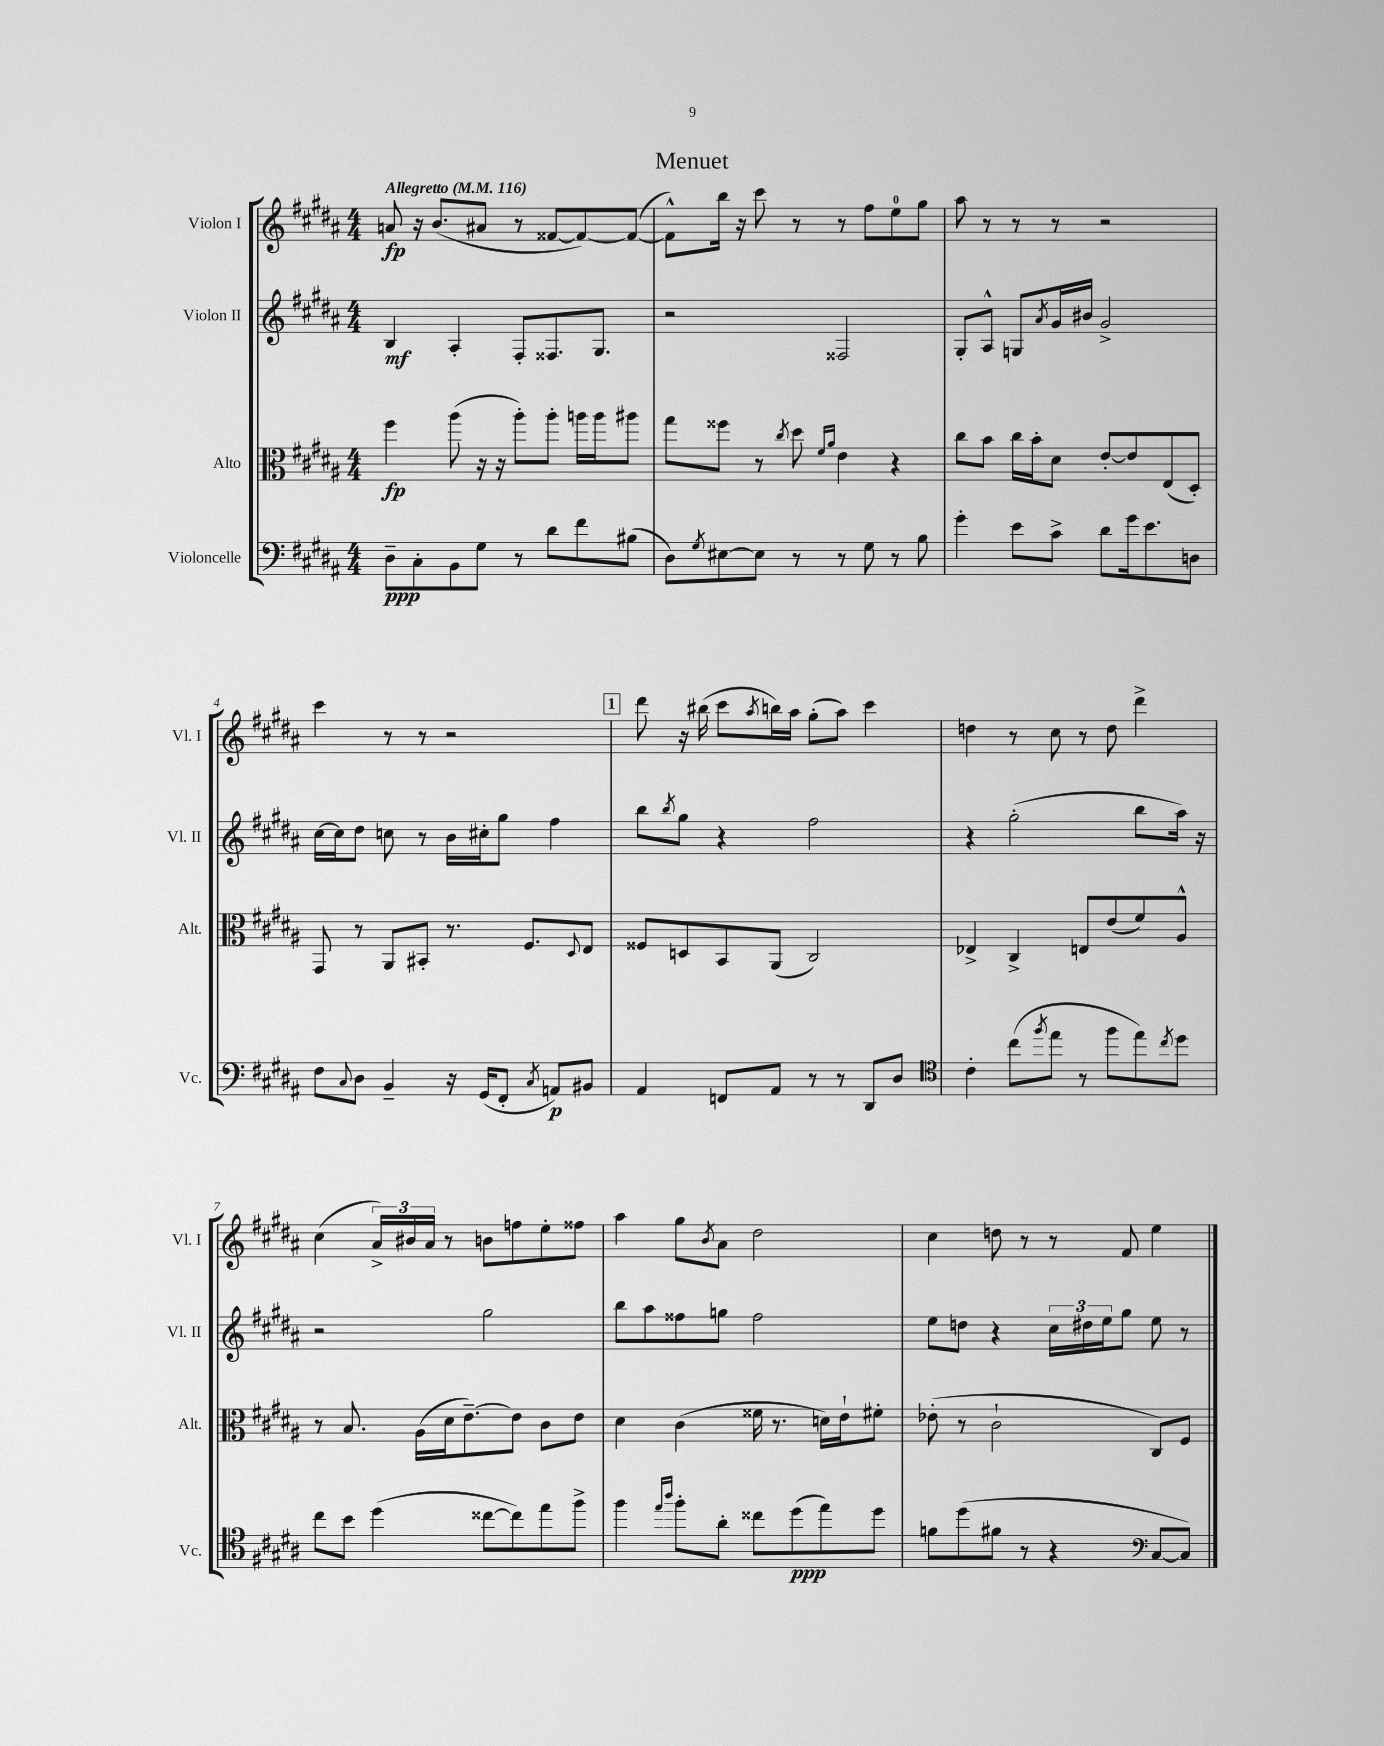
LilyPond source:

\header { title = "Menuet" }
<<
\new StaffGroup <<
\new Staff = "s0" \with { instrumentName = "Violon I" shortInstrumentName = "Vl. I" } {
    \clef treble \key b \major \numericTimeSignature \time 4/4 \tempo "Allegretto" 4 = 116
    a'8\fp r16 b'8.( ais'8 r8 fisis'8~ fisis'8~) fisis'8~( |
    fisis'8-^) b''16 r16 cis'''8 r8 r8 fis''8 e''8-0 gis''8 |
    ais''8 r8 r8 r8 r2 |
    cis'''4 r8 r8 r2 |
    \mark \markup { \box "1" } dis'''8 r16 bis''16( cis'''8 \acciaccatura { ais''8 } b''16) ais''16 gis''8-.( ais''8) cis'''4 |
    d''4 r8 cis''8 r8 d''8 dis'''4-> |
    cis''4( \tuplet 3/2 { ais'16->) bis'16 ais'16 } r8 b'8 f''8 e''8-. fisis''8 |
    ais''4 gis''8 \acciaccatura { b'8 } ais'8 dis''2 |
    cis''4 d''8 r8 r8 fis'8 e''4 \bar "|." |
}
\new Staff = "s1" \with { instrumentName = "Violon II" shortInstrumentName = "Vl. II" } {
    \clef treble \key b \major \numericTimeSignature \time 4/4
    b4\mf ais4-. fis8-. fisis8. gis8. |
    r2 fisis2 |
    gis8-. ais8-^ g8 \acciaccatura { ais'8 } gis'16 bis'16 gis'2-> |
    cis''16~ cis''16 dis''8 c''8 r8 b'16 cis''16-. gis''8 fis''4 |
    \mark \markup { \box "1" } b''8 \acciaccatura { b''8 } gis''8 r4 fis''2 |
    r4 gis''2-.( b''8 ais''16) r16 |
    r2 gis''2 |
    b''8 ais''8 fisis''8 g''8 fisis''2 |
    e''8 d''8 r4 \tuplet 3/2 { cis''16 dis''16 e''16 } gis''8 e''8 r8 \bar "|." |
}
\new Staff = "s2" \with { instrumentName = "Alto" shortInstrumentName = "Alt." } {
    \clef alto \key b \major \numericTimeSignature \time 4/4
    fis''4\fp ais''8( r16 r16 ais''8-.) ais''8-. a''16 a''16 ais''8 |
    gis''8 fisis''8 r8 \acciaccatura { cis''8 } dis''8 \grace { fis'16 ais'16 } e'4 r4 |
    cis''8 b'8 cis''16 b'16-. dis'8 e'8~-. e'8 e8( dis8-.) |
    gis,8 r8 ais,8 bis,8-. r8. fis8. \appoggiatura { dis8 } e8 |
    \mark \markup { \box "1" } fisis8 d8 b,8 ais,8( cis2) |
    ees4-> cis4-> e8 e'8( fis'8) ais8-^ |
    r8 b8. ais16( dis'16 e'8.~--) e'8 cis'8 e'8 |
    dis'4 cis'4( fisis'16 r8. d'16) e'16-! fis'8-. |
    ees'8-.( r8 cis'2-! cis8) fis8 \bar "|." |
}
\new Staff = "s3" \with { instrumentName = "Violoncelle" shortInstrumentName = "Vc." } {
    \clef bass \key b \major \numericTimeSignature \time 4/4
    dis8--\ppp cis8-. b,8 gis8 r8 dis'8 fis'8 bis8( |
    dis8) \acciaccatura { gis8 } eis8~ eis8 r8 r8 gis8 r8 b8 |
    gis'4-. e'8 cis'8-> dis'8 gis'16 e'8. d8 |
    fis8 \appoggiatura { cis8 } dis8 b,4-- r16 gis,16( fis,8-. \acciaccatura { cis8 } a,8\p) bis,8 |
    \mark \markup { \box "1" } ais,4 f,8 ais,8 r8 r8 dis,8 dis8 |
    \clef tenor cis'4-. cis''8( \acciaccatura { fis''8 } e''8 r8 fis''8 e''8) \acciaccatura { cis''8 } dis''8 |
    cis''8 b'8 dis''4( cisis''8~ cisis''8) e''8 fis''8-> |
    fis''4 \grace { e''16 ais''16 } fis''8-. ais'8-. cisis''8 dis''8\ppp( e''8) dis''8 |
    f'8 dis''8( fis'8 r8 r4 \clef bass cis8~ cis8) \bar "|." |
}
>>
>>
